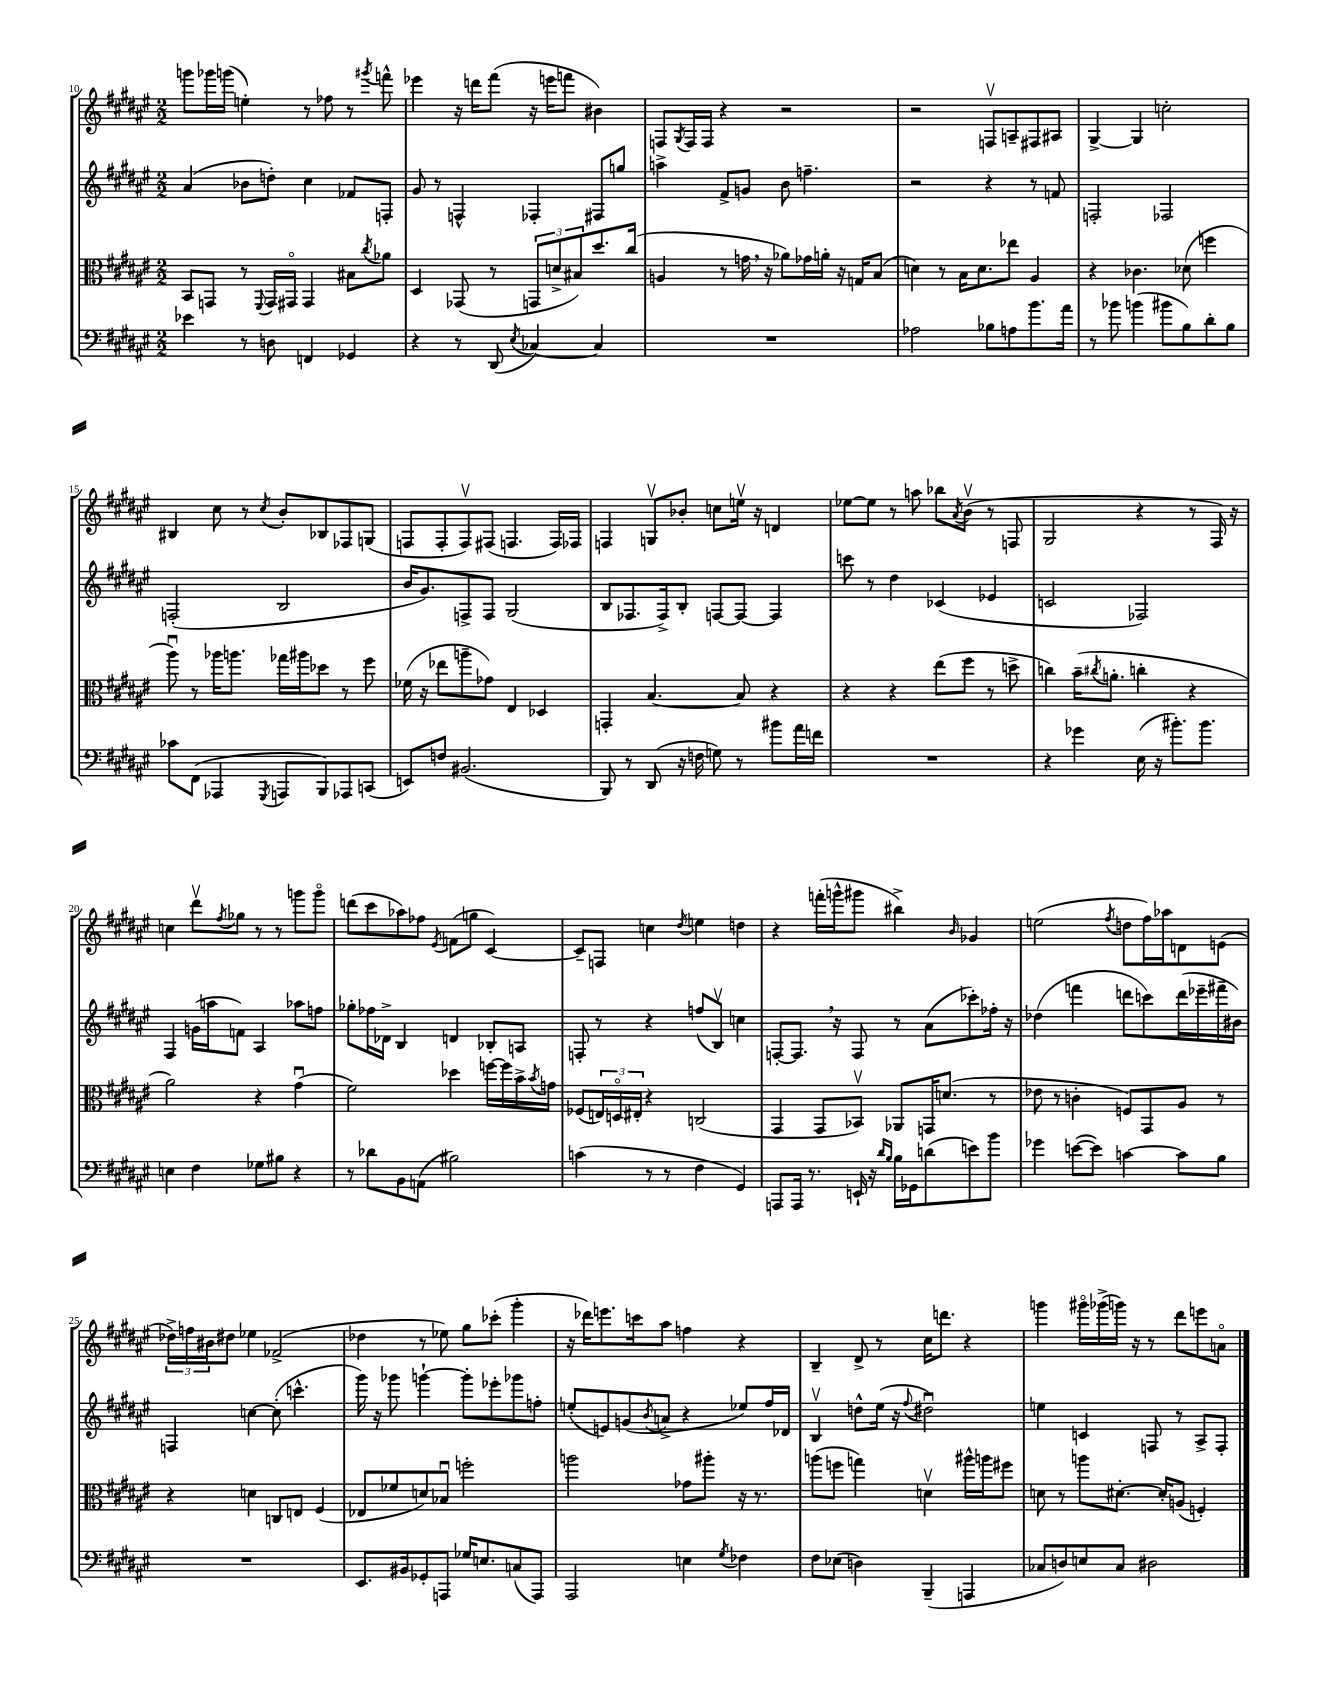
<<
\new StaffGroup <<
\new Staff = "s0" {
    \clef treble \key fis \major \numericTimeSignature \time 2/2
    g'''8 ges'''16 g'''16( e''4-.) r8 fes''8 r8 \acciaccatura { gis'''8 } f'''8-^ |
    ees'''4 r16 d'''16 fis'''8( r16 e'''16 f'''8 bis'4) |
    f8 \acciaccatura { gis8 } f16 f16 r4 r2 |
    r2 f8\upbow a8-- fis8 ais8 |
    gis4~-> gis4 c''2-. |
    bis4 cis''8 r8 \acciaccatura { cis''8 } b'8-. bes8 fes8 g8( |
    f8 f8-. f8\upbow) fis8( f4. f16) fes16 |
    f4 g8\upbow bes'8-. c''8 e''16\upbow r16 d'4 |
    ees''8~ ees''8 r8 a''8 bes''8 \acciaccatura { ais'8 } b'8\upbow( r8 f8 |
    gis2 r4 r8 fis16) r16 |
    c''4 dis'''8\upbow \acciaccatura { fis''8 } ges''8 r8 r8 g'''8 g'''8\flageolet |
    d'''8( cis'''8 aes''8) fes''8 \acciaccatura { eis'8 } f'8( g''8 cis'4~) |
    cis'8-- f8 c''4 \acciaccatura { dis''8 } e''4 d''4 |
    r4 f'''16-.( g'''16-^ gis'''8 bis''4->) \grace { b'16 } ges'4 |
    e''2( \acciaccatura { fis''8 } d''8 fis''16) aes''16 d'8 e'8( |
    \tuplet 3/2 { des''16->) f''16 bis'16 } dis''8 ees''4 fes'2->( |
    des''4 r8 ees''8) gis''8 ces'''8-.( gis'''4-. |
    r16 des'''16) e'''8. c'''16 ais''8 f''4 r4 |
    b4-- dis'8-> r8 cis''16 d'''8. r4 |
    g'''4 gis'''16\flageolet ges'''16->( g'''16) r16 r8 dis'''8 e'''8 a'8\flageolet \bar "|." |
}
\new Staff = "s1" {
    \clef treble \key fis \major \numericTimeSignature \time 2/2
    ais'4( bes'8 d''8-.) cis''4 fes'8 f8-. |
    gis'8 r8 f4-^ fes4-. fis8 g''8 |
    a''4-> fis'8-> g'8 b'8 f''4.-- |
    r2 r4 r8 f'8 |
    f2-. fes2 |
    f2-.( b2 |
    b'16 gis'8.) f8-> f8 gis2( |
    b8 fes8. fes16->) b8-. f8~ f8~ f4 |
    c'''8 r8 dis''4 ces'4( ees'4 |
    c'2 fes2) |
    fis4 g'16( a''16 f'8) ais4 aes''8 f''8 |
    ges''8-. fes''16 des'16-> b4 d'4 bes8-. a8 |
    f8-. r8 r4 f''8( b8\upbow) c''4 |
    f8~-. f8. \breathe r16 f8 r8 ais'8( ces'''8-.) fes''16-. r16 |
    des''4( f'''4 d'''8 c'''8) d'''16( ees'''16-- fis'''16-- bis'16) |
    f4 c''4~ c''8-.( c'''4.-^ |
    gis'''16) r16 ges'''8 g'''4~-! g'''8-. ees'''8-. ges'''8 f''8-. |
    e''8-.( e'8) g'8( \acciaccatura { b'8 } a'8-> r4 ees''8) fis''16 des'16 |
    b4\upbow d''8-^ eis''16( r16 \appoggiatura { fis''8 } dis''2\downbow) |
    e''4 c'4 f8 r8 ais8-> f8-. \bar "|." |
}
\new Staff = "s2" {
    \clef alto \key fis \major \numericTimeSignature \time 2/2
    b,8 g,8 r8 \appoggiatura { fis,8 } g,16 gis,16\flageolet gis,4 bis8 \acciaccatura { cis''8 } aes'8 |
    dis4 ges,8( r8 \tuplet 3/2 { g,8 d'8-> bis8) } dis''8. cis''16( |
    a4 r8 g'16 \breathe r16 aes'8) ges'16 a'16-. r16 g16 b8( |
    d'4) r8 b16 d'8. ees''8 ais4 |
    r4 ces'4. des'8( f''4 |
    ais''8\downbow) r8 aes''16 a''8. ges''16 ais''16 des''8 r8 fis''8 |
    fes'16( r16 ees''8 a''8-- ges'8) eis4 des4 |
    g,4-. b4.~ b8 r4 |
    r4 r4 eis''8( fis''8 r8 d''8-> |
    c''4) b'16--( \acciaccatura { cis''8 } a'8.-. c''4-. r4 |
    ais'2) r4 gis'4\downbow( |
    fis'2) des''4 f''16~ f''16 b'16-> \acciaccatura { b'8 } g'16 |
    fes8( \tuplet 3/2 { e16) d16\flageolet eis16-. } r4 c2( |
    gis,4 gis,8 bes,8\upbow) aes,8 g,16 d'8.( r8 |
    ees'8 r8 c'4-. f8) gis,8 ais8 r8 |
    r4 d'4 c8 e8 fis4( |
    ees8 fes'8 d'8) bes8\downbow f''2-. |
    a''2 ges'8 ais''8-. r16 r8. |
    a''8( f''8 g''4) d'4\upbow ais''16-^ a''16 fis''8 |
    d'8 r8 a''8 dis'8.~-. dis'16-. a8( f4-.) \bar "|." |
}
\new Staff = "s3" {
    \clef bass \key fis \major \numericTimeSignature \time 2/2
    ees'4 r8 d8 f,4 ges,4 |
    r4 r8 dis,8( \acciaccatura { eis8 } ces4~) ces4 |
    R1 |
    aes2 bes8 a8 b'8. ais'16 |
    r8 bes'8 b'4( bis'8 b8) dis'8-. b8 |
    ces'8 fis,8( aes,,4 \acciaccatura { gis,,8 } a,,8 b,,8) aes,,8 c,8( |
    e,8) f8 bis,2.( |
    b,,8) r8 dis,8( r16 f16 g8) r8 bis'8 ais'16 f'16 |
    R1 |
    r4 ges'4 eis16( r16 bis'8.-.) bis'8. |
    e4 fis4 ges8 bis8 r4 |
    r8 des'8 b,8 a,8( bis2) |
    c'4( r8 r8 fis4 gis,4) |
    a,,8 a,,16 r8. e,16-! r16 \grace { dis'16 b16 } b16 ges,16 d'8( e'8) b'8 |
    ges'4 e'8~( e'8) c'4~ c'8 b8 |
    R1 |
    eis,8. bis,16 ges,8-. a,,8 ges16 e8. c8( a,,8) |
    ais,,2 e4 \acciaccatura { gis8 } fes4 |
    fis8 ees8( d4) b,,4--( a,,4 |
    ces8 d8) e8 ces8 dis2 \bar "|." |
}
>>
>>
\layout { \context { \Score currentBarNumber = #10 } }
